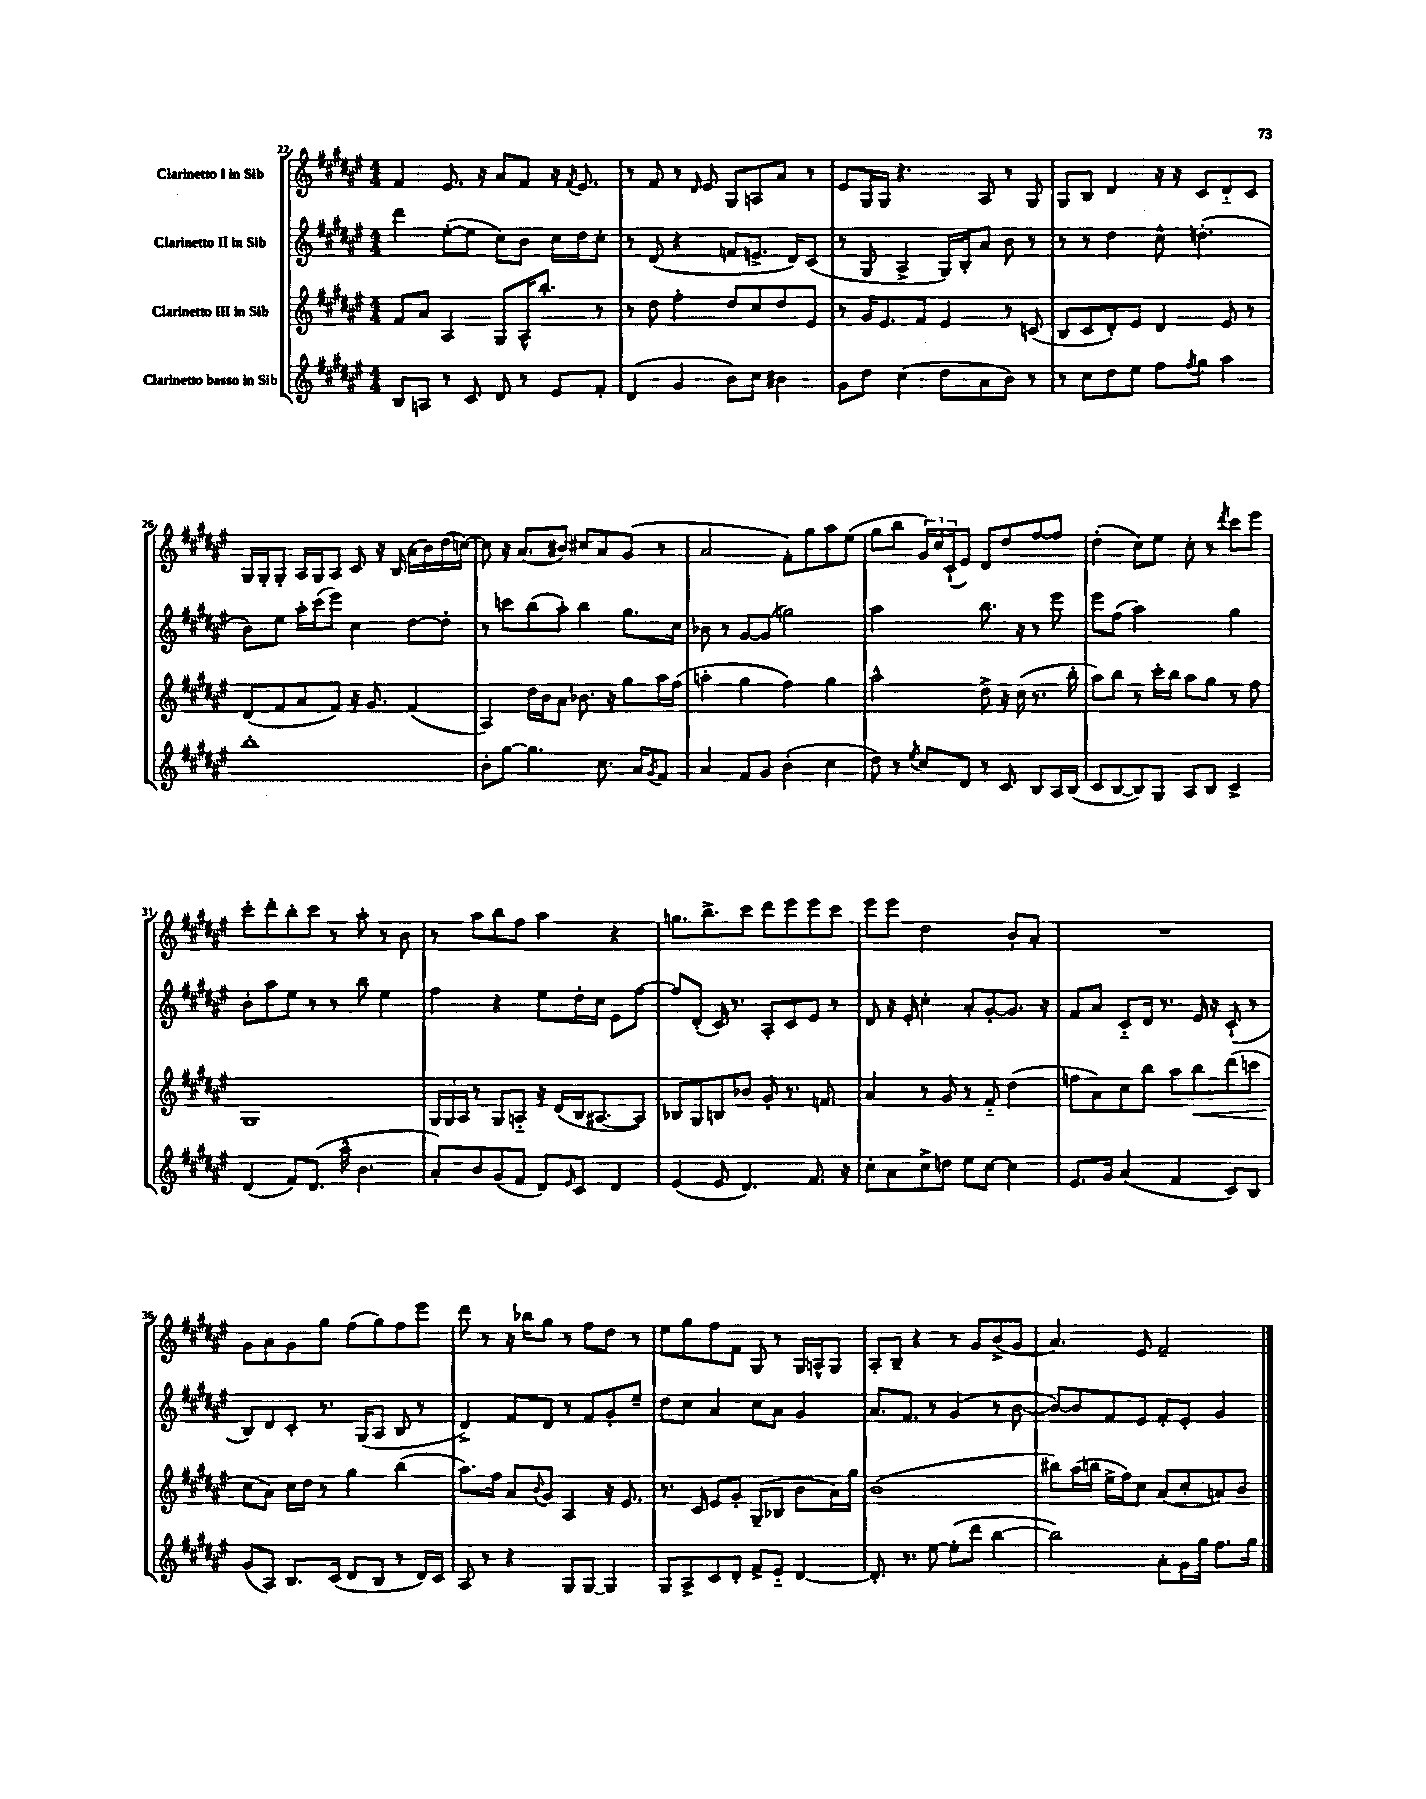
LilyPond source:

<<
\new StaffGroup <<
\new Staff = "s0" \with { instrumentName = "Clarinetto I in Sib" } {
    \clef treble \key fis \major \numericTimeSignature \time 4/4
    fis'4 eis'8. r16 ais'8 fis'8 r16 \acciaccatura { fis'8 } eis'8. |
    r8 fis'8 r8 \grace { dis'16 } eis'8 gis8 a8 ais'8 r8 |
    eis'8 gis16 gis16 r4. ais8 r8 gis8 |
    gis8 b8 dis'4 r16 r16 cis'8 dis'8-_ cis'8 |
    gis16 gis16-. gis8-. ais16 gis16 ais8 cis'8 r16 b16( ais'16 b'16) dis''16( c''16~) |
    c''8 r16 ais'8.( bis'8) cis''8 ais'8 gis'8( r8 |
    ais'2 fis'8-.) gis''8 ais''8 eis''8( |
    gis''8 b''8 \tuplet 3/2 { gis'16) cis''16 cis'16-!( } eis'8) dis'8 dis''8 fis''8~ fis''8 |
    dis''4-.( cis''8) eis''8 cis''8-. r8 \acciaccatura { dis'''8 } cis'''8 eis'''8 |
    cis'''8-. dis'''8-. b''8-. cis'''8 r8 ais''8-. r8 b'8 |
    r8 ais''8 b''8 fis''8 ais''4 r4 |
    g''8. b''8.-> cis'''8 dis'''8 eis'''8 eis'''8 cis'''8 |
    eis'''8 eis'''8 dis''2 b'8-. ais'8-. |
    R1 |
    gis'8 ais'8 gis'8 gis''8 fis''8( gis''8) fis''8 eis'''8 |
    dis'''8 r8 r16 bes''16 gis''8 r8 fis''8 dis''8 r8 |
    eis''8 gis''8 fis''8 fis'8 gis8 r8 gis16 a16-^ gis8 |
    ais8-. b8-- r4 r8 gis'8 b'8->( gis'8 |
    ais'4.) eis'8 fis'2-- \bar "|." |
}
\new Staff = "s1" \with { instrumentName = "Clarinetto II in Sib" } {
    \clef treble \key fis \major \numericTimeSignature \time 4/4
    dis'''4 eis''8~-.( eis''8 cis''8) b'8 cis''16 dis''16 cis''8-. |
    r8 dis'8( r4 f'8 e'8.-> dis'16) cis'8( |
    r8 gis8 ais4-> gis16) b16-. ais'8 b'8 r8 |
    r8 r8 dis''4 cis''8-^ d''4.-.( |
    b'8) eis''8 ais''16-. cis'''16( eis'''8) cis''4 dis''8~ dis''8-. |
    r8 c'''8 b''8( ais''8-.) b''4 gis''8. cis''16 |
    bes'8 r8 gis'8~ gis'8( g''2) |
    ais''2 b''8. r16 r8 eis'''8 |
    eis'''8 fis''8( ais''2) gis''4 |
    b'8-. ais''8 eis''8 r8 r8 b''8 eis''4 |
    fis''4 r4 eis''8 dis''16-. cis''16 eis'8 fis''8~ |
    fis''8 dis'8-.( cis'16) r8. ais8-. cis'8 eis'8 r8 |
    dis'8 r16 eis'16-. cis''4-. ais'8-. gis'8~-. gis'8. r16 |
    fis'8 ais'8 cis'8-_ dis'16 r8. eis'16 r16 cis'8-!( r8 |
    b8) dis'8 cis'8-. r8. gis16( ais8 b8 r8 |
    dis'4->) fis'8 dis'8 r8 fis'8 gis'8-. eis''8-- |
    dis''8 cis''8 ais'4 cis''8 ais'8 gis'4 |
    ais'8. fis'8. r8 gis'4( r8 b'8~ |
    b'8~) b'8 fis'8 eis'8 fis'8-. eis'8-. gis'4 \bar "|." |
}
\new Staff = "s2" \with { instrumentName = "Clarinetto III in Sib" } {
    \clef treble \key fis \major \numericTimeSignature \time 4/4
    fis'8 ais'8 ais4 gis8 ais16-^ b''8.-. r8 |
    r8 dis''8 fis''4-. dis''8 cis''8 dis''8 eis'8 |
    r8 gis'16 eis'8. fis'8 eis'4 r8 c'8( |
    b8 cis'8 dis'8-.) eis'8 dis'4 eis'8 r8 |
    dis'8( fis'8 ais'8 fis'8) r16 gis'8. fis'4( |
    ais4) dis''16 b'16 ais'8 bes'8. r16 gis''8 ais''16 fis''16( |
    a''4-. gis''4 fis''4) gis''4 |
    ais''2-^ dis''8-> r16 cis''16( r8. b''16-. |
    ais''8) b''8 r8 cis'''16-. b''16 ais''8 gis''8 r8 fis''8 |
    gis1 |
    \tuplet 3/2 { gis16 gis16 ais16 } r8 gis8 a8-_ r16 dis'16( b16 ais8.~ ais8) |
    bes8 gis8 b8 bes'8 gis'8-. r8. f'8. |
    ais'4 r8 gis'8 r8 fis'8-_ dis''4( |
    f''8 ais'8) cis''8 b''8 ais''8 b''8\< dis'''8( c'''8 |
    cis''8\! ais'8) cis''16 dis''16 r8 gis''4 b''4( |
    ais''8.) fis''16 ais'8 \appoggiatura { b'8 } gis'8 ais4 r16 eis'8. |
    r8. cis'16 eis'8 gis'8-. gis8--( bes8 b'8 ais'16) gis''16 |
    b'1( |
    bis''8) ais''16( b''16 eis''16-> fis''16) cis''8 ais'8( cis''8-. a'8) b'8 \bar "|." |
}
\new Staff = "s3" \with { instrumentName = "Clarinetto basso in Sib" } {
    \clef treble \key fis \major \numericTimeSignature \time 4/4
    b8 a8 r8 cis'8 dis'8 r8 eis'8 fis'8-. |
    dis'4( gis'4 b'8) cis''8 bis'4 |
    gis'8 dis''8 cis''4( dis''8 ais'8 b'8) r8 |
    r8 cis''8 dis''8 eis''8 fis''8 \acciaccatura { fis''8 } gis''8 ais''4 |
    b''1-. |
    b'8-. gis''8~ gis''4. cis''8. ais'16 \acciaccatura { gis'8 } fis'8 |
    ais'4 fis'8 gis'8 b'4-.( cis''4 |
    dis''8) r8 \acciaccatura { eis''8 } cis''8 dis'8 r8 cis'8 b8 ais16 b16( |
    cis'8 b8~ b8) gis8 ais8 b8 cis'4-> |
    dis'4( fis'8) dis'8.( ais''16-^ b'4. |
    ais'8-.) b'8 gis'8( fis'8 dis'8) \grace { eis'16 } cis'8 dis'4 |
    eis'4( eis'8 dis'4.) fis'8. r16 |
    cis''8-. ais'8 cis''8-> d''8 eis''8 cis''8~ cis''4 |
    eis'8. gis'16 ais'4( fis'4 cis'8) b8 |
    gis'8( ais8) b8. cis'16( dis'8 b8 r8 dis'16) cis'16 |
    ais8 r8 r4 gis8 gis8~ gis4 |
    gis8 ais8-> cis'8 dis'8-. fis'8-> eis'8-_ dis'4~ |
    dis'8.-. r8. eis''8~ eis''8-.( dis'''8 b''4~ |
    b''2) ais'8-. gis'16 gis''16 fis''8. gis''16 \bar "|." |
}
>>
>>
\layout { \context { \Score currentBarNumber = #22 } }
